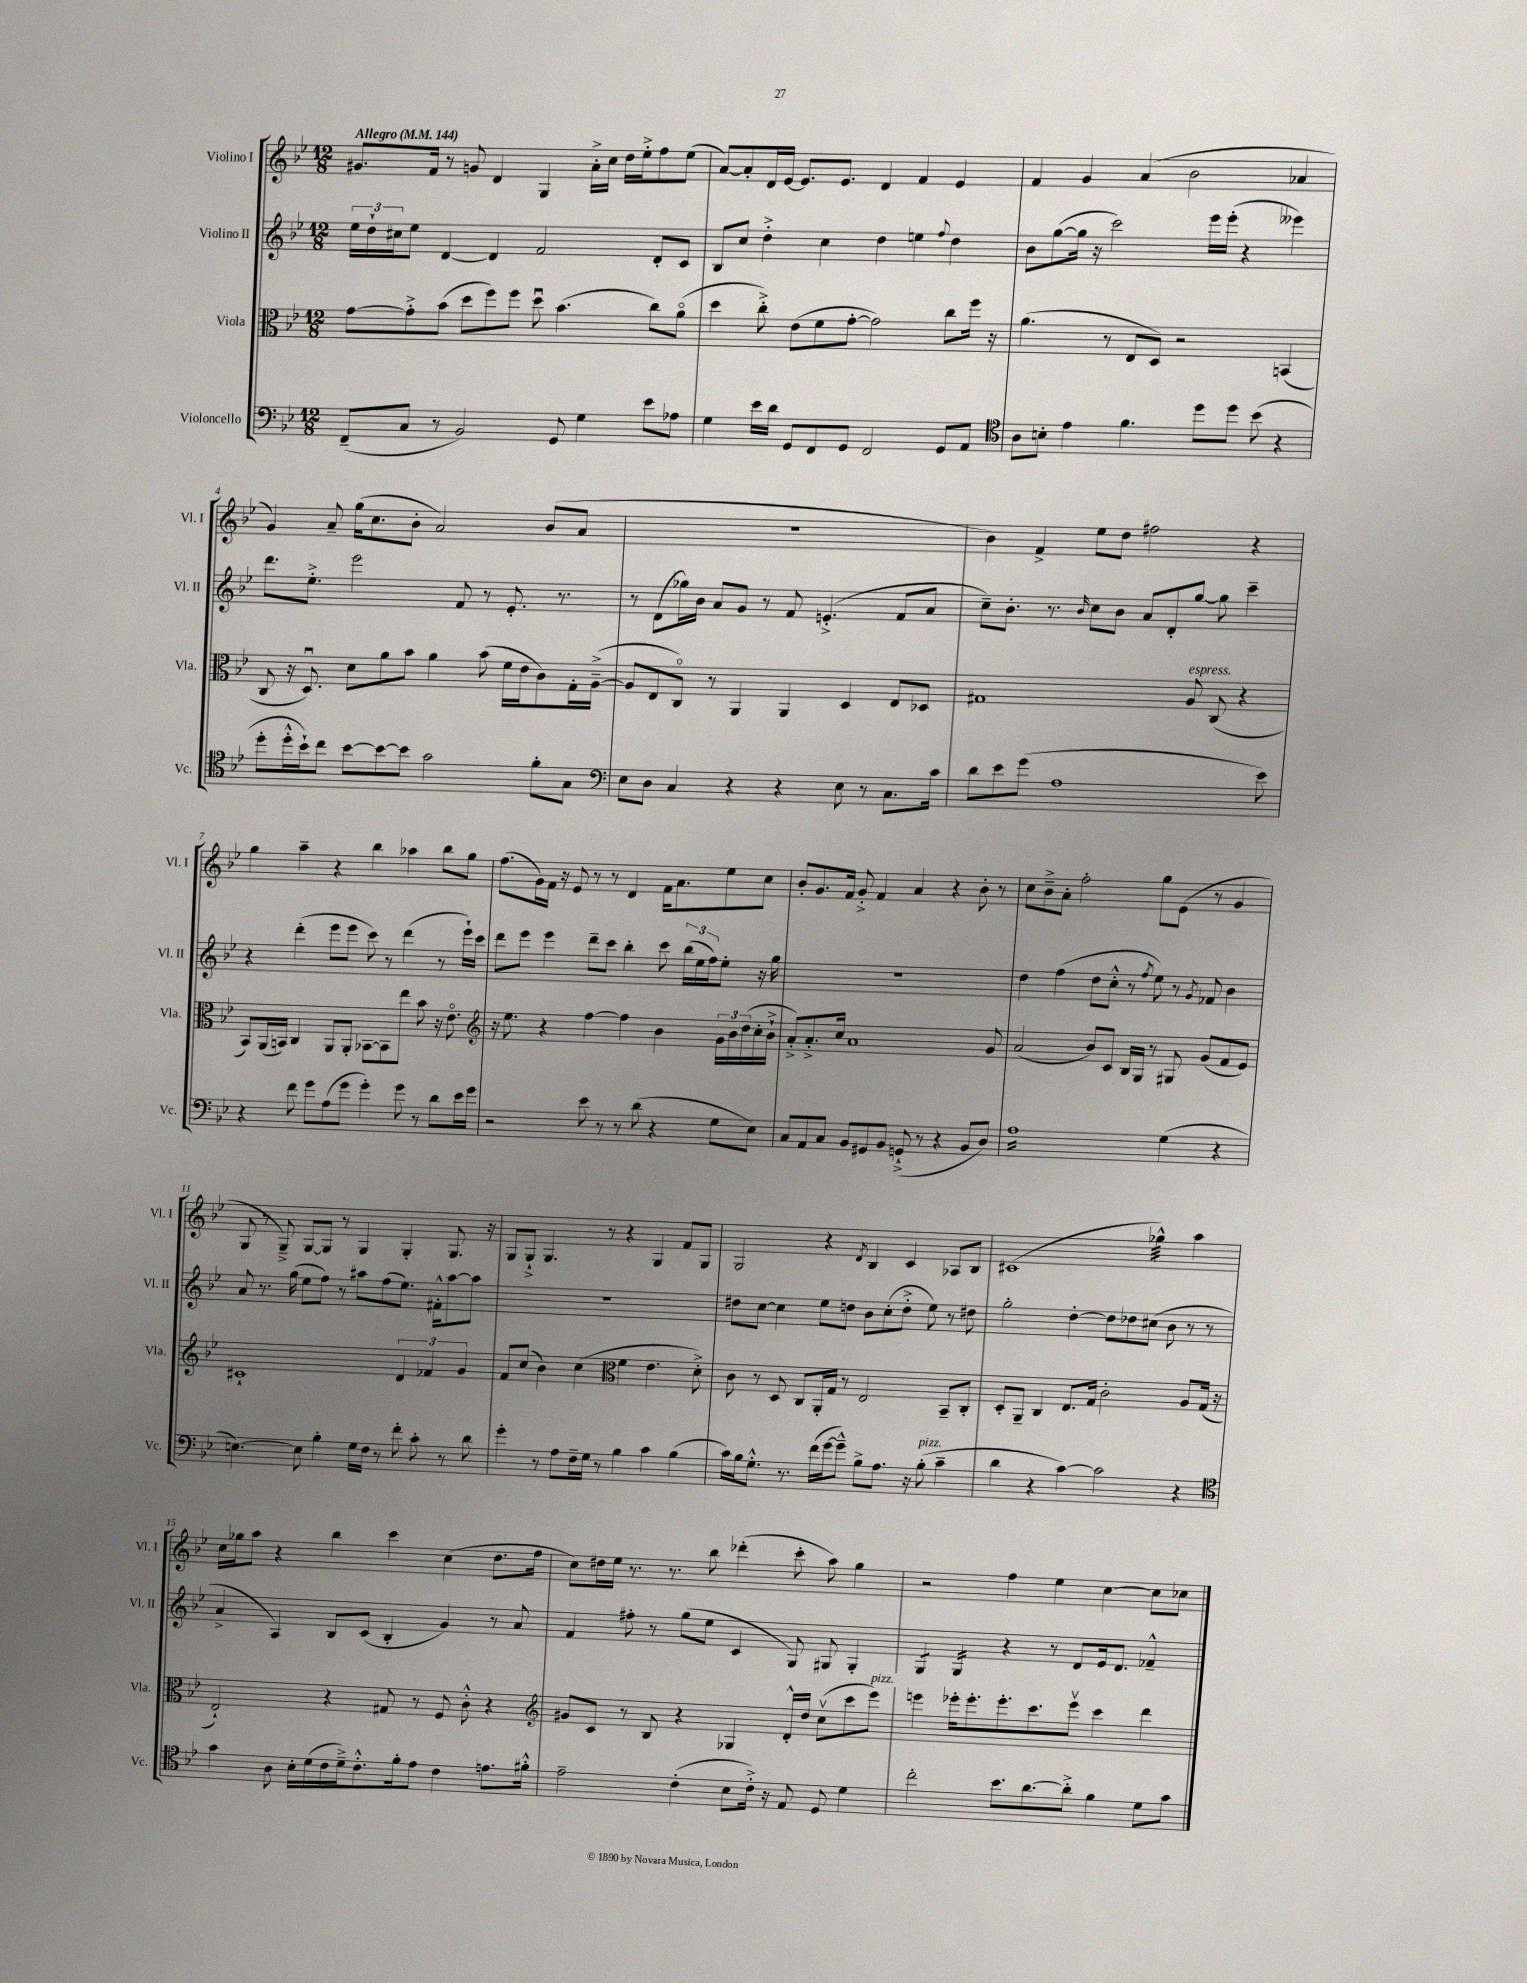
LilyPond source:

<<
\new StaffGroup <<
\new Staff = "s0" \with { instrumentName = "Violino I" shortInstrumentName = "Vl. I" } {
    \clef treble \key bes \major \numericTimeSignature \time 12/8 \tempo "Allegro" 4 = 144
    gis'8. f'16 r8 g'8 d'4 g4 a'16-.-> c''16 d''16 ees''16-.-> f''8 ees''8( |
    a'8~) a'8-. d'16 ees'16~ ees'8. ees'8. d'4 f'4 ees'4 |
    f'4 g'4 a'4( bes'2 aes'4 |
    g'4) a'8-- g''16( c''8. bes'8-. a'2) bes'8( a'8 |
    R1. |
    bes'4) f'4-> ees''8 d''8 fis''2 r4 |
    g''4 a''4-- r4 bes''4 aes''4 bes''8 g''8 |
    f''8.( g'16) f'16 r16 ees'8 r8 r8 d'4 f'16 a'8. ees''8 c''8 |
    bes'8-. g'8. f'16 g'8-.-> f'4 a'4 r4 bes'8-. r8 |
    c''8 bes'8---> a'8-. f''2-. g''8 ees'8( r8 g'4 |
    g8 r8 g8--->) g8~ g8 r8 g4 g4-. g8. r16 |
    g8 g8-!-> g4. r8 r4 g4 f'8 g8 |
    g2 r4 \acciaccatura { d'8 } bes4 c'4 aes8 bes8 |
    cis'1( ges''4:32-^) a''4 |
    c''16 ges''16 a''8 r4 bes''4 c'''4 c''4( d''8. f''16 |
    c''8) dis''16 ees''16 r8. r8. bes''8 des'''4-.( c'''8-. a''8) g''4 |
    r2 f''4 ees''4 c''4~ c''8 ces''8 \bar "|." |
}
\new Staff = "s1" \with { instrumentName = "Violino II" shortInstrumentName = "Vl. II" } {
    \clef treble \key bes \major \numericTimeSignature \time 12/8
    \tuplet 3/2 { ees''16 d''16-! cis''16 } ees''8 d'4~ d'4 f'2 d'8-. c'8 |
    bes8 c''8 d''4-.-> c''4 d''4 e''4 \appoggiatura { f''8 } d''4 |
    bes'8 g''8~( g''16 r16 c'''2) ees'''16 ees'''16-.( r4 eeses'''4) |
    d'''8. ees''8.-.-> ees'''2 f'8 r8 ees'8.-. r8. |
    r8 d'8( ges''16) bes'16 a'8 g'8 r8 f'8 e'4.-.->( f'8 a'8 |
    c''8--) bes'8.-. r8. \grace { bes'16 } c''8 bes'8 a'8 d'8-. g''8~ g''8 c'''4-- |
    r4 d'''4-.( ees'''8 ees'''8 c'''8) r8 d'''4( r8 ees'''16-!) c'''16 |
    d'''8 ees'''8 ees'''4 d'''8-- c'''8 bes''4-. c'''8 \tuplet 3/2 { bes''16( ees''16 f''16) } ees''8-. r16 g''16 |
    R1. |
    d''4 f''4( d''8 c''8-.-^ r8 \acciaccatura { f''8 } ees''8) r8 \acciaccatura { g'8 } fes'8 bes'4 |
    a'8 r8. g''16( ees''8 f''8) r8 ais''8 f''8( ees''8.) fis'16-.-^ ais''8~ ais''8 |
    R1. |
    dis''8 c''8~ c''4 ees''8 d''8 bes'8 c''8-.( d''8-.-> ees''8) r8 dis''8 |
    g''2-. d''4~-. d''8 des''8 cis''8( bes'8 r8 r8 |
    a'4-> a4) bes8 c'8( bes4-. g'4) r8 a'8 |
    f'4 fis''8-. r8 g''8( ees''8 c'4 g8) gis8 gis4-. |
    g4:8 g4:16 r4 r8 d'8 ees'16 d'8. fes'4---^ \bar "|." |
}
\new Staff = "s2" \with { instrumentName = "Viola" shortInstrumentName = "Vla." } {
    \clef alto \key bes \major \numericTimeSignature \time 12/8
    g'8~ g'8-.-> bes'8( d''8 f''8) f''8 d''8\downbow bes'4.( c''8) a'8\flageolet( |
    d''4 c''8-.->) ees'8( f'8 g'8~-. g'2) c''8 f''16 r16 |
    a'4.( r8 ees8 d8) r2 b,4( |
    c8 r16 d8.\downbow) d'8 a'8 bes'8 a'4 bes'8( f'16 ees'16 c'8) g16-. a16~--->( |
    a8 ees8 c8\flageolet) r8 a,4 a,4 d4 ees8 des8 |
    gis1 a8^\markup { \italic "espress." } c8( r4 |
    bes,8) a,16( b,16) c4 a,8 a,8-. bes,8~ bes,8 ees''8 bes'8 r16 ees'8.\flageolet |
    \clef treble r16 ees''8. r4 f''4~ f''4 bes'4 \tuplet 3/2 { g'16 bes'16 d''16( } c''16-. bes'16-!-> |
    a'8-.->) a'8.-.-> c''16 a'1 g'8 |
    a'2( bes'8) c'8 bes16 g16 r8 gis8 g'8( f'8 ees'8) |
    cis'1-! \tuplet 3/2 { d'4 fes'4 g'4 } |
    f'8 c''8( bes'4) c''4( \clef alto f'4 ees'4. d'8-.->) |
    c'8 r8 d8 c8 a,16-. g16 r8 ees2 bes,8-- c8-. |
    d8-. a,8-- c4 ees8. g16 c'2-. a8 g16( r16 |
    ees2-!) r4 gis8 r8 f8 c'8-.-^ r4 |
    \clef treble gis'8 c'8 r8 bes8 r4 ges4 d'16-.-^ d''16 c''8\upbow( c'''8 ees'''8^\markup { \italic "pizz." }) |
    e'''4 ees'''16-. ees'''8.-. ees'''8.-. c'''8. ees'''8\upbow c'''4 d'''4 \bar "|." |
}
\new Staff = "s3" \with { instrumentName = "Violoncello" shortInstrumentName = "Vc." } {
    \clef bass \key bes \major \numericTimeSignature \time 12/8
    f,8--( c8 r8 bes,2) g,8 g4 ees'8 aes8 |
    g4 ees'16 d'16 g,8 f,8 g,8 f,2 g,8 a,8 |
    \clef tenor a8 b8-. ees'4 f'4. d''8 d''8 bes'8( r4 |
    d''8-. d''16-.-^ bes'16-!) c''8 bes'8~ bes'8~ bes'8 g'2 f'8-. g8 |
    \clef bass ees8 d8 c4 r4 r4 ees8 r8 c8. c'16 |
    d'8 ees'8 g'8( a1 ees'8) |
    r4 f'8 g'8 a8( g'8 g'4-.) g'8 r8 d'8 ees'16 g'16 |
    r2 ees'8 r8 r8 d'8( r4 g8 ees8) |
    c8 a,8 c8 bes,8 gis,8 bes,8 g,8-!->( r8 r4 bes,8 d8) |
    a1:16 g4( r4 |
    e4.~) e8 bes4-. g16 f16 r8 f'8-. c'8-. r8 d'8 |
    g'4-. r8 a8 f16-- g16 r8 bes4 c'4 bes4( |
    c'16) bes16 g8.-.-^ r8. f'16( g'16~ g'8---^) bes8-> a8. r16 bes8-.^\markup { \italic "pizz." }( c'4-- |
    d'4 r4 c'4~) c'2 r4 |
    \clef tenor g'4 a8 bes16-. d'16( c'16 d'16--->) c'8.-.-^ f'16-. ees'8 c'4 e'8. fis'16-.-^ |
    ees'2-- c'4-.( bes8 c'16-.->) r16 ees8 d8 d'4 |
    c''2-. bes'8. a'8.~ a'8-.-> f'4 d'8 g'8 \bar "|." |
}
>>
>>
